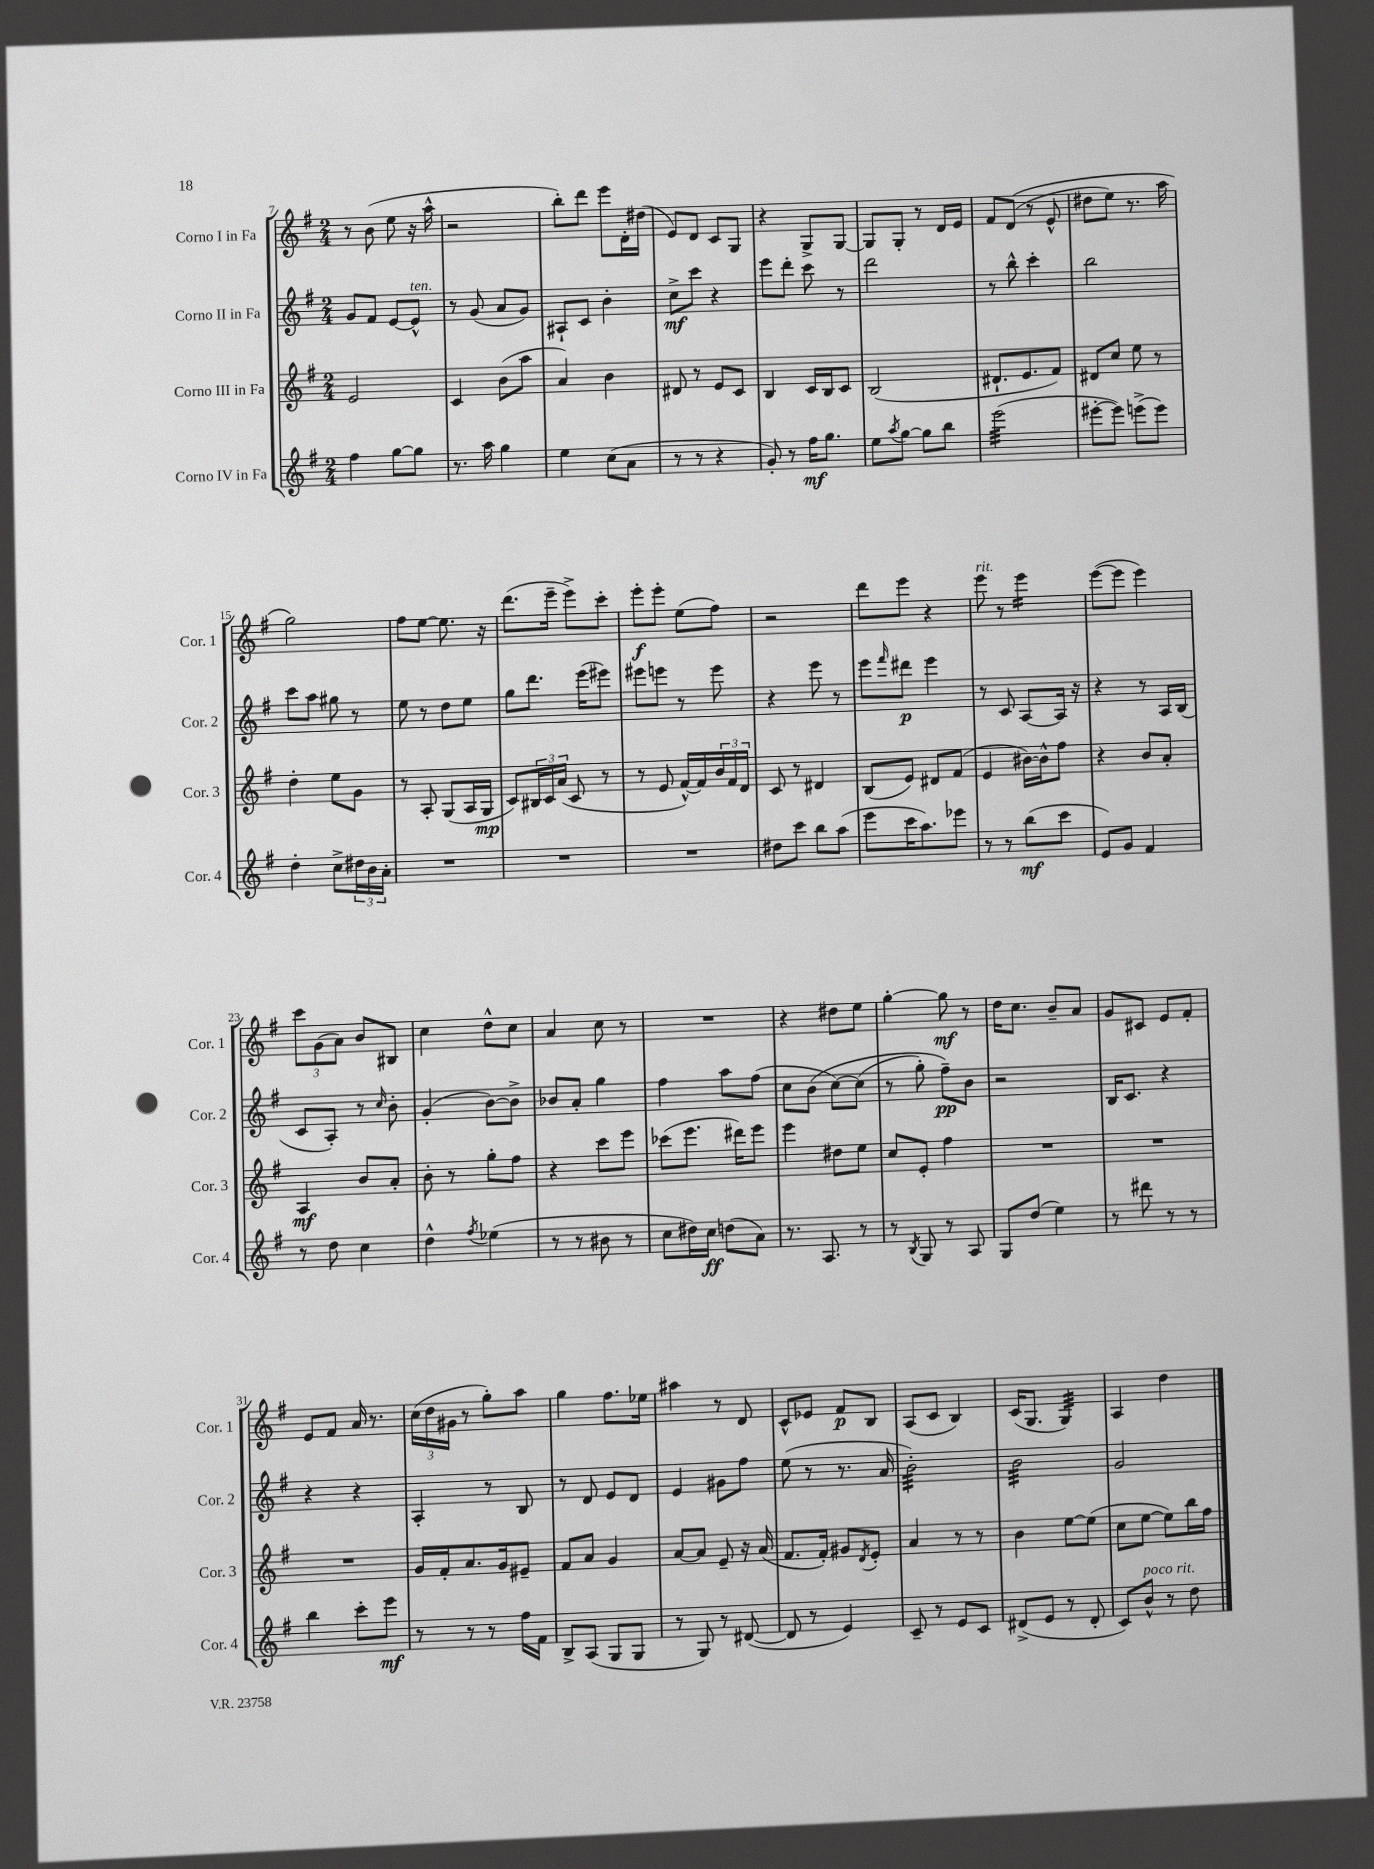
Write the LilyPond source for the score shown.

<<
\new StaffGroup <<
\new Staff = "s0" \with { instrumentName = "Corno I in Fa" shortInstrumentName = "Cor. 1" } {
    \clef treble \key g \major \numericTimeSignature \time 2/4
    r8 b'8( e''8 r16 a''16-^ |
    r2 |
    b''8-.) d'''8 e'''8 d'16-. dis''16( |
    e'8) d'8 c'8 g8 |
    r4 g8-> g8~ |
    g8 g8-. r8 d'16 e'16 |
    fis'8 d'8(\( r8 e'8-^ |
    dis''8 e''8) r8. a''16 |
    g''2\) |
    fis''8 e''8~ e''8. r16 |
    d'''8.( e'''16-- e'''8->) c'''8-. |
    e'''8-.\f e'''8-. e''8( fis''8) |
    r2 |
    d'''8 e'''8 r4 |
    e'''8^\markup { \italic "rit." } r8 e'''4:16 |
    e'''8~( e'''8 e'''4) |
    \tuplet 3/2 { c'''8 g'8( a'8) } b'8 bis8 |
    c''4 d''8-^ c''8 |
    a'4 c''8 r8 |
    R2 |
    r4 dis''8 e''8 |
    g''4~-. g''8\mf r8 |
    d''16 c''8. b'8-- a'8 |
    g'8 cis'8 e'8 fis'8-. |
    e'8 fis'8 a'16 r8. |
    \tuplet 3/2 { c''16( d''16 gis'16 } r8 g''8-.) a''8 |
    g''4 fis''8. ees''16 |
    ais''4 r8 d'8 |
    c'8-^ ees'8 fis'8\p b8 |
    a8( c'8 b4) |
    c'16( g8. g4:32) |
    a4 d''4 \bar "|." |
}
\new Staff = "s1" \with { instrumentName = "Corno II in Fa" shortInstrumentName = "Cor. 2" } {
    \clef treble \key g \major \numericTimeSignature \time 2/4
    g'8 fis'8 e'8~ e'8-^^\markup { \italic "ten." } |
    r8 g'8( a'8 g'8) |
    ais8-! c'8 b'4-. |
    c''8->\mf c'''8 r4 |
    e'''8 d'''8-. c'''8 r8 |
    d'''2 |
    r8 b''8-^ c'''4-. |
    b''2 |
    c'''8 a''8 gis''8 r8 |
    e''8 r8 d''8 e''8 |
    g''8 d'''8. e'''16( eis'''8) |
    eis'''8 e'''8 r8 e'''8 |
    r4 e'''8 r8 |
    e'''8 \grace { fis'''16 } dis'''8\p e'''4 |
    r8 c'8 a8~ a16 r16 |
    r4 r8 a16 b16( |
    c'8 a8-.) r8 \grace { c''16 } b'8-. |
    g'4-.( b'8~) b'8-> |
    bes'8 a'8-. g''4 |
    fis''4 a''8 fis''8( |
    c''8 b'8\( c''8~) c''8( |
    r8 g''8-.) fis''8--\pp\) b'8 |
    r2 |
    b16 c'8. r4 |
    r4 r4 |
    a4-. r8 b8 |
    r8 d'8 e'8 d'8 |
    e'4 gis'8 fis''8 |
    e''8( r8 r8. a'16 |
    b'2:32-.) |
    b'2:32 |
    g'2 \bar "|." |
}
\new Staff = "s2" \with { instrumentName = "Corno III in Fa" shortInstrumentName = "Cor. 3" } {
    \clef treble \key g \major \numericTimeSignature \time 2/4
    e'2 |
    c'4 b'8( a''8 |
    a'4) b'4 |
    dis'8 r8 e'8 c'8 |
    b4 c'16 b16 c'8 |
    b2( |
    dis'8.-! e'8. fis'8) |
    dis'8 c''8 e''8 r8 |
    d''4-. e''8 g'8 |
    r8 a8-. g8( a16 g16\mp |
    c'8) \tuplet 3/2 { bis16 c'16 a'16( } c'8 r8 |
    r8 e'8 fis'16~-^) fis'16 \tuplet 3/2 { b'16 fis'16 d'16 } |
    c'8 r8 dis'4 |
    b8( e'8) dis'8 fis'8( |
    e'4 bis'16~) bis'16-^ fis''8 |
    r4 b'8 a'8-. |
    a4\mf b'8 a'8-. |
    b'8-. r8 g''8-. fis''8 |
    r4 c'''8 e'''8 |
    ces'''8( e'''8. dis'''16) e'''8 |
    e'''4 dis''8 e''8 |
    c''8 e'8-. fis''4 |
    R2 |
    R2 |
    R2 |
    g'16 fis'16-. a'8. g'16 eis'8-- |
    fis'8 a'8 g'4 |
    a'8~ a'8 e'8-- r16 a'16( |
    fis'8. fis'16-.) gis'8 \acciaccatura { d'8 } e'8-. |
    a'4 r8 r8 |
    b'4 e''8~ e''8( |
    c''8 e''8~ e''8) b''16 fis''16 \bar "|." |
}
\new Staff = "s3" \with { instrumentName = "Corno IV in Fa" shortInstrumentName = "Cor. 4" } {
    \clef treble \key g \major \numericTimeSignature \time 2/4
    fis''4 g''8~ g''8 |
    r8. a''16 g''4 |
    e''4 c''8( a'8 |
    r8 r8 r4 |
    g'8-.) r8 fis''16\mf g''8. |
    e''8 \acciaccatura { a''8 } g''8~ g''8 b''8 |
    e'''2:32( |
    eis'''8~-. eis'''8) e'''8->( e'''8) |
    d''4-. c''8-> \tuplet 3/2 { dis''16 b'16 a'16-. } |
    R2 |
    R2 |
    R2 |
    dis''8 c'''8 b''8 a''8( |
    e'''8 c'''16 a''8.) ees'''8 |
    r8 r8 b''8\mf( c'''8 |
    e'8) g'8 fis'4 |
    r8 d''8 c''4 |
    d''4-^ \acciaccatura { fis''8 } ees''4( |
    r8 r8 bis'8 r8 |
    c''8 dis''16) c''16\ff d''8( a'8) |
    r8. a8. r8 |
    r8 \acciaccatura { b8 } g8 r8 a8 |
    g8 d''8( e''4) |
    r8 dis'''8 r8 r8 |
    b''4 c'''8-. e'''8\mf |
    r8 r8 r8 fis''16 fis'16 |
    b8-> a8( g8 g8 |
    r8 g8) r8 dis'8~( |
    dis'8 r8 e'4) |
    c'8-- r8 e'8 c'8 |
    dis'8->( e'8 r8 dis'8-. |
    c'8) b'8-^^\markup { \italic "poco rit." } r8 d''8 \bar "|." |
}
>>
>>
\layout { \context { \Score currentBarNumber = #7 } }
